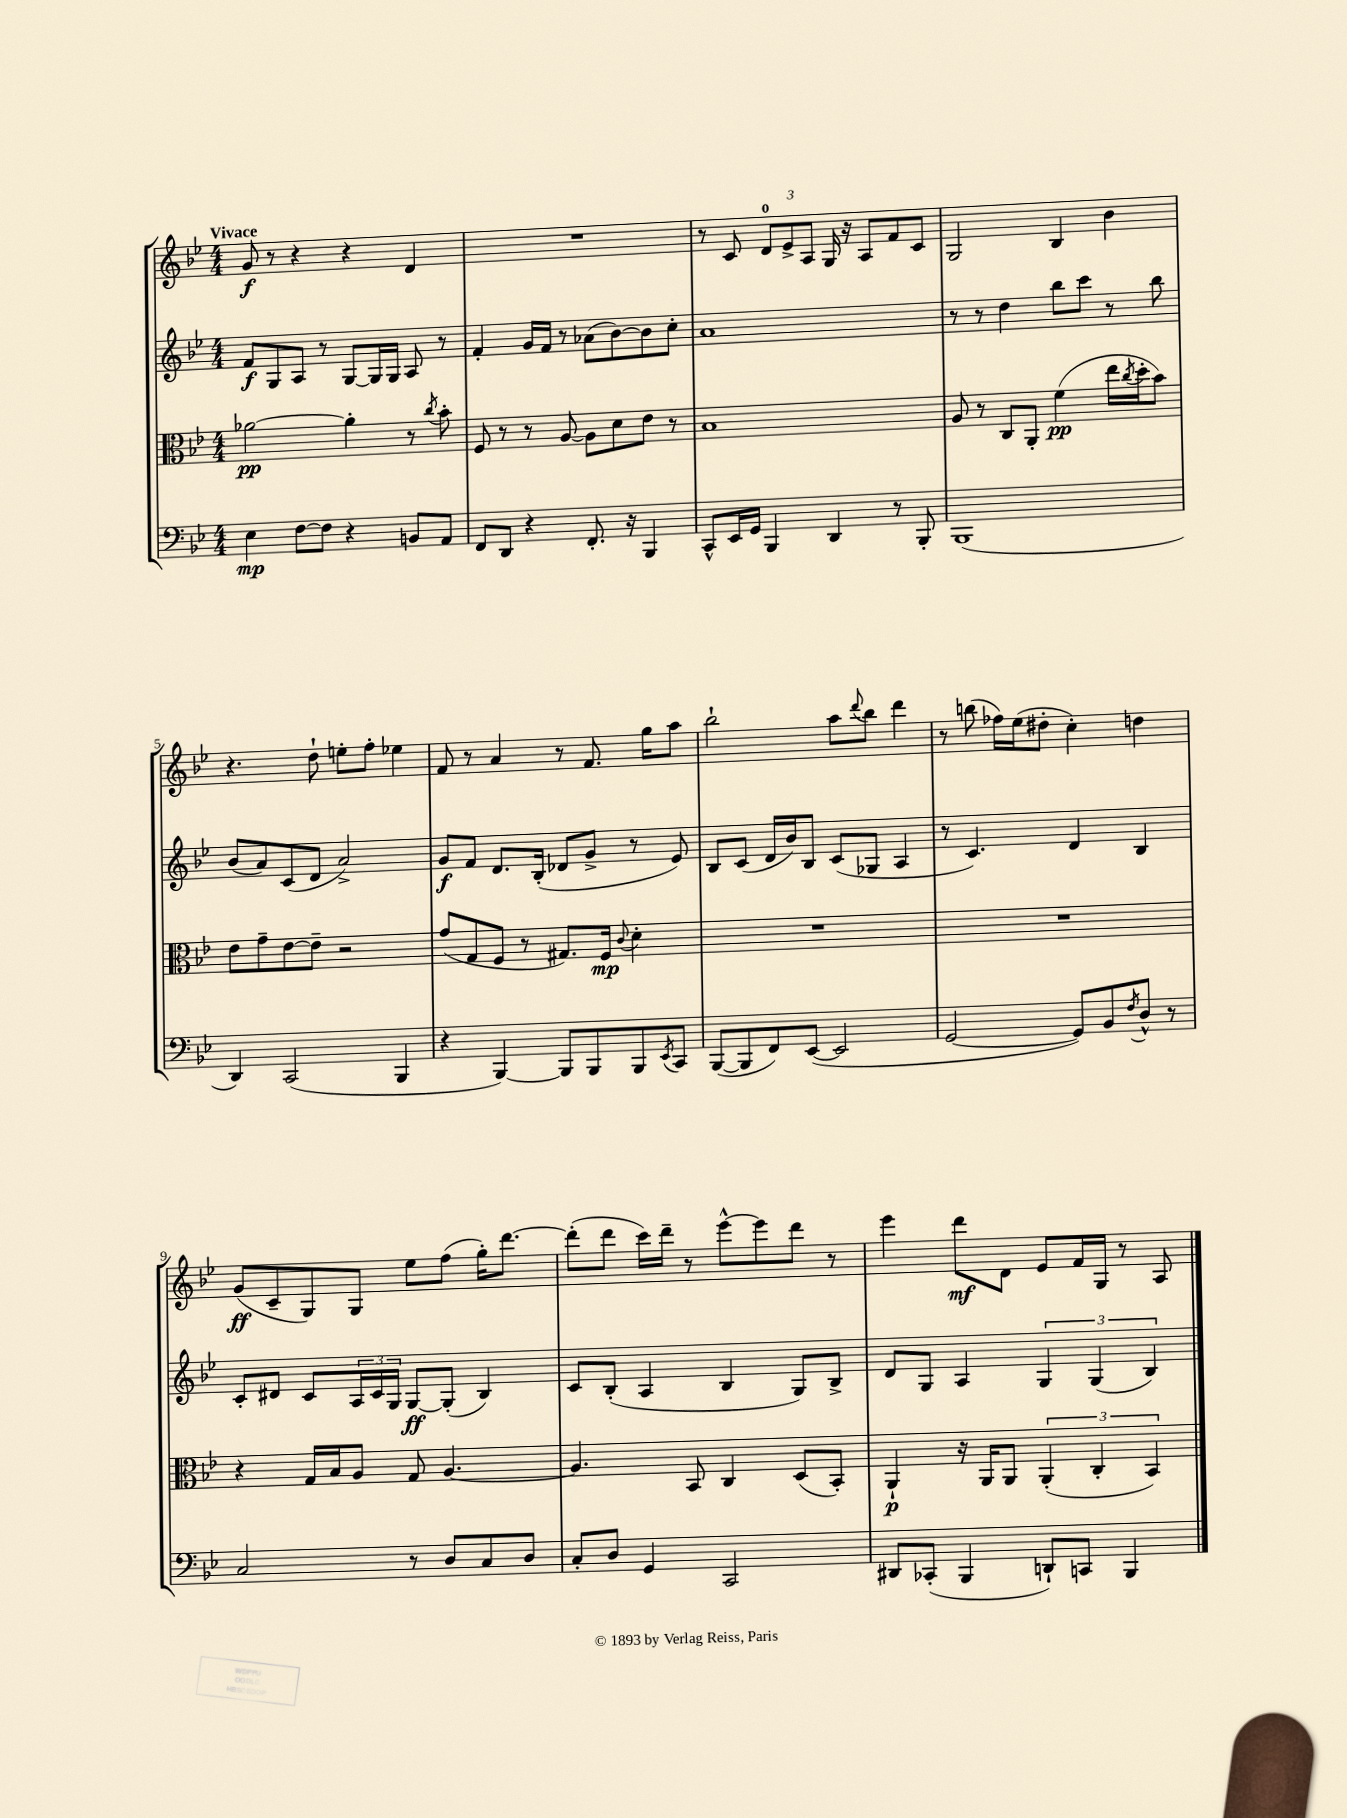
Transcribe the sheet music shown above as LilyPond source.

<<
\new StaffGroup <<
\new Staff = "s0" {
    \clef treble \key bes \major \numericTimeSignature \time 4/4 \tempo "Vivace"
    g'8\f r8 r4 r4 d'4 |
    R1 |
    r8 c'8 \tuplet 3/2 { d'8-0 ees'8-> a8 } g16 r16 a8 f'8 c'8 |
    g2 bes4 bes'4 |
    r4. d''8-! e''8-. f''8-. ees''4 |
    f'8 r8 a'4 r8 f'8. g''16 a''8 |
    bes''2-! a''8 \appoggiatura { d'''8 } bes''8 d'''4 |
    r8 b''8( fes''16) ees''16( dis''8-. c''4-.) d''4 |
    g'8\ff( c'8-- g8) g8 ees''8 f''8( g''16-.) d'''8.~ |
    d'''8-.( d'''8 c'''16) d'''16-- r8 ees'''8~-^ ees'''8 d'''8 r8 |
    ees'''4 d'''8\mf d'8 ees'8 f'16 g16 r8 a8 \bar "|." |
}
\new Staff = "s1" {
    \clef treble \key bes \major \numericTimeSignature \time 4/4
    f'8\f g8 a8 r8 g8~ g16 g16 a8 r8 |
    f'4-. g'16 f'16 r8 aes'8( bes'8~) bes'8 c''8-. |
    a'1 |
    r8 r8 d''4 bes''8 c'''8 r8 bes''8 |
    bes'8( a'8) c'8( d'8 a'2->) |
    g'8\f f'8 d'8. bes16-.( des'8 g'8-> r8 ees'8) |
    bes8 c'8( d'16 bes'16) bes8 c'8( ges8 a4 |
    r8 c'4.) d'4 bes4 |
    c'8-. dis'8 c'8 \tuplet 3/2 { a16 c'16 g16 } g8~\ff g8-.( bes4) |
    c'8 bes8-.( a4 bes4 g8) bes8-> |
    d'8 g8 a4 \tuplet 3/2 { g4 g4( bes4) } \bar "|." |
}
\new Staff = "s2" {
    \clef alto \key bes \major \numericTimeSignature \time 4/4
    aes'2~\pp aes'4-. r8 \acciaccatura { c''8 } bes'8-. |
    f8 r8 r8 a8~ a8 d'8 ees'8 r8 |
    bes1 |
    a8 r8 c8 a,8-. f'4\pp( ees''16 \acciaccatura { c''8 } d''16-. bes'8) |
    ees'8 g'8-- ees'8~ ees'8-- r2 |
    g'8( g8 f8 r8 gis8.) f16\mp \appoggiatura { c'8 } d'4-. |
    R1 |
    R1 |
    r4 g16 bes16 a8 g8 a4.~ |
    a4. bes,8 c4 d8( bes,8-.) |
    a,4-!\p r16 a,16 a,8 \tuplet 3/2 { a,4-.( c4-. bes,4) } \bar "|." |
}
\new Staff = "s3" {
    \clef bass \key bes \major \numericTimeSignature \time 4/4
    ees4\mp f8~ f8 r4 b,8 a,8 |
    f,8 d,8 r4 f,8.-. r16 bes,,4 |
    c,8-^ ees,16 g,16 bes,,4 d,4 r8 bes,,8-. |
    bes,,1( |
    d,4) c,2( bes,,4 |
    r4 bes,,4~) bes,,8 bes,,8 bes,,8 \acciaccatura { ees,8 } c,8 |
    bes,,8~( bes,,8 f,8) ees,8~( ees,2 |
    g,2~ g,8) bes,8 \acciaccatura { f8 } d8-^ r8 |
    c2 r8 d8 c8 d8 |
    c8-. d8 g,4 c,2 |
    dis,8 ces,8-.( bes,,4 d,8-!) c,8 bes,,4 \bar "|." |
}
>>
>>
